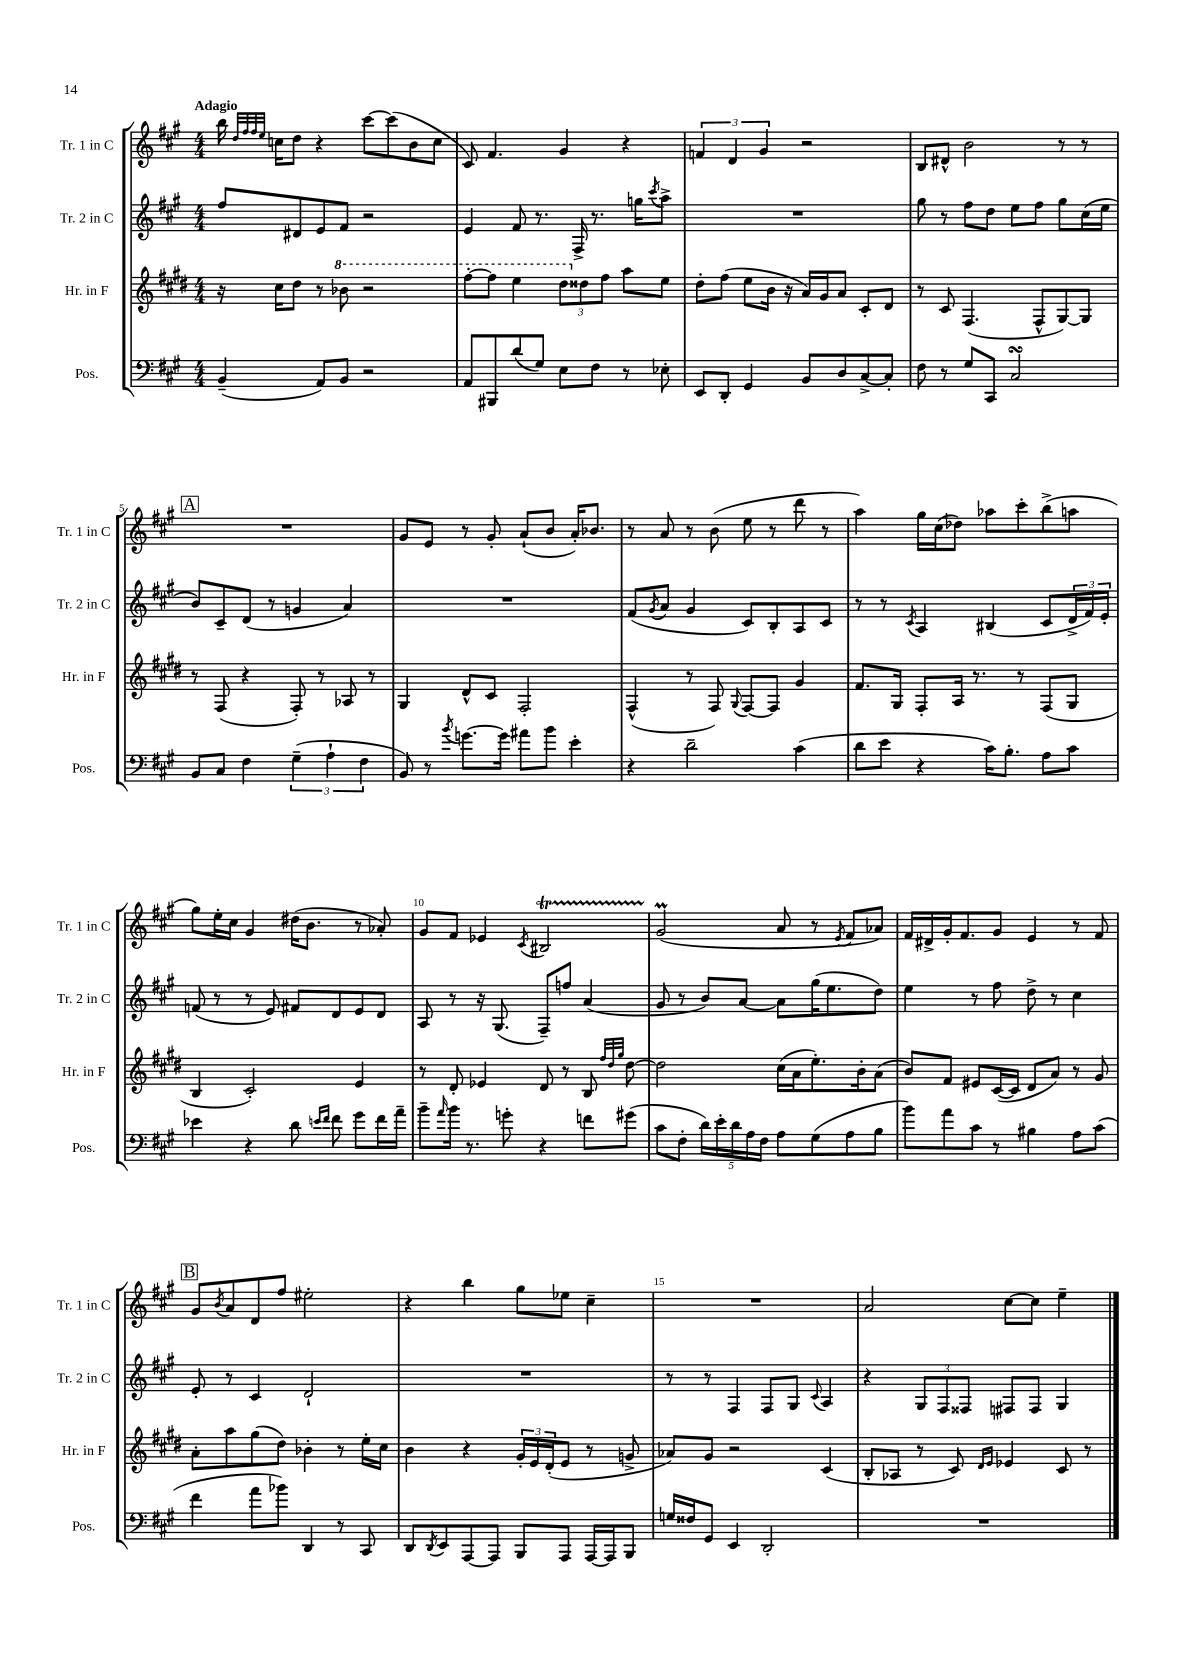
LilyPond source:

<<
\new StaffGroup <<
\new Staff = "s0" \with { instrumentName = "Tr. 1 in C" shortInstrumentName = "Tr. 1 in C" } {
    \clef treble \key a \major \numericTimeSignature \time 4/4 \tempo "Adagio"
    b''16 \grace { d''32 fis''32 fis''32 e''32 } c''16 d''8 r4 cis'''8~ cis'''8( b'8 c''8 |
    cis'8) fis'4. gis'4 r4 |
    \tuplet 3/2 { f'4 d'4 gis'4 } r2 |
    b8 dis'8-^ b'2 r8 r8 |
    \mark \markup { \box "A" } R1 |
    gis'8 e'8 r8 gis'8-. a'8-!( b'8 a'16-.) bes'8. |
    r8 a'8 r8 b'8( e''8 r8 d'''8 r8 |
    a''4) gis''16 cis''16( des''8) aes''8 cis'''8-. b''8->( a''8 |
    gis''8) e''16-. cis''16 gis'4 dis''16( b'8. r8 aes'8-.) |
    gis'8 fis'8 ees'4 \acciaccatura { cis'8 } bis2\startTrillSpan |
    gis'2\prall\stopTrillSpan( a'8 r8 \acciaccatura { e'8 } fis'8 aes'8) |
    fis'16 dis'16-> gis'16-. fis'8. gis'8 e'4 r8 fis'8 |
    \mark \markup { \box "B" } gis'8 \acciaccatura { b'8 } a'8 d'8 fis''8 eis''2-. |
    r4 b''4 gis''8 ees''8 cis''4-- |
    R1 |
    a'2 cis''8~ cis''8 e''4-- \bar "|." |
}
\new Staff = "s1" \with { instrumentName = "Tr. 2 in C" shortInstrumentName = "Tr. 2 in C" } {
    \clef treble \key a \major \numericTimeSignature \time 4/4
    fis''8 dis'8 e'8 fis'8 r2 |
    e'4 fis'8 r8. fis16-> r8. g''16 \acciaccatura { cis'''8 } a''8-> |
    R1 |
    gis''8 r8 fis''8 d''8 e''8 fis''8 gis''8 cis''16( e''16 |
    \mark \markup { \box "A" } b'8) cis'8-- d'8( r8 g'4 a'4) |
    R1 |
    fis'8( \acciaccatura { gis'8 } a'8 gis'4 cis'8) b8-. a8 cis'8 |
    r8 r8 \acciaccatura { cis'8 } a4 bis4( cis'8 \tuplet 3/2 { d'16-> fis'16) e'16-. } |
    f'8( r8 r8 e'8) fis'8 d'8 e'8 d'8 |
    a8 r8 r16 gis8.( fis8--) f''8 a'4( |
    gis'8 r8 b'8) a'8~ a'8 gis''16( e''8. d''8) |
    e''4 r8 fis''8 d''8-> r8 cis''4 |
    \mark \markup { \box "B" } e'8-. r8 cis'4 d'2-! |
    R1 |
    r8 r8 fis4 fis8 gis8 \appoggiatura { cis'8 } a4 |
    r4 \tuplet 3/2 { gis8 fis8 fisis8 } fis8 fis8 gis4 \bar "|." |
}
\new Staff = "s2" \with { instrumentName = "Hr. in F" shortInstrumentName = "Hr. in F" } {
    \clef treble \key e \major \numericTimeSignature \time 4/4
    r16 cis''16 dis''8 r8 \ottava #1 bes''8 r2 |
    fis'''8~-. fis'''8 e'''4 \tuplet 3/2 { dis'''8 \ottava #0 disis''8 fis''8 } a''8 e''8 |
    dis''8-. fis''8( e''8 b'16 r16 a'16) gis'16 a'8 cis'8-. dis'8 |
    r8 cis'8 fis4.( fis8-^ gis8~) gis8 |
    \mark \markup { \box "A" } r8 fis8( r4 fis8-.) r8 aes8 r8 |
    gis4 dis'8-^ cis'8 fis2-. |
    fis4-^( r8 fis8) \appoggiatura { gis8 } fis8~ fis8 gis'4 |
    fis'8. gis16 fis8-. a16 r8. r8 fis8( gis8 |
    b4 cis'2-.) e'4 |
    r8 dis'8-. ees'4 dis'8 r8 b8 \grace { fis''32 dis''32 gis''32 } dis''8~ |
    dis''2 cis''16( a'16 e''8.-.) b'16-. a'8( |
    b'8) fis'8 eis'8 cis'16~( cis'16 dis'8 a'8) r8 gis'8 |
    \mark \markup { \box "B" } a'8-. a''8 gis''8( dis''8) bes'4-. r8 e''16-. cis''16 |
    b'4 r4 \tuplet 3/2 { gis'16-. e'16 dis'16-.( } e'8 r8 g'8-> |
    aes'8) gis'8 r2 cis'4( |
    b8-. aes8 r8 cis'8) \grace { dis'16 e'16 } ees'4 cis'8 r8 \bar "|." |
}
\new Staff = "s3" \with { instrumentName = "Pos." shortInstrumentName = "Pos." } {
    \clef bass \key a \major \numericTimeSignature \time 4/4
    b,4--( a,8) b,8 r2 |
    a,8 bis,,8 d'8( gis8) e8 fis8 r8 ees8-. |
    e,8 d,8-. gis,4 b,8 d8 cis8~-> cis8-. |
    fis8 r8 gis8 cis,8 cis2\turn |
    \mark \markup { \box "A" } b,8 cis8 fis4 \tuplet 3/2 { gis4--( a4-! fis4 } |
    b,8) r8 \acciaccatura { b'8 } g'8.~ g'16 ais'8 b'8 e'4-. |
    r4 d'2-- cis'4( |
    d'8 e'8 r4 cis'16) b8.-. a8 cis'8 |
    ees'4 r4 d'8 \grace { e'16 fis'16 } fis'8 gis'8 fis'16 a'16-- |
    b'8-- \grace { a'16 } b'16 r8. g'8-. r4 f'8 gis'8( |
    cis'8 fis8-. \tuplet 5/4 { d'16) e'16-. d'16 a16 fis16 } a8 gis8( a8 b8 |
    b'8) a'8 cis'8 r8 bis4 a8 cis'8( |
    \mark \markup { \box "B" } fis'4 a'8 bes'8) d,4 r8 cis,8 |
    d,8 \acciaccatura { d,8 } e,8 a,,8~ a,,8 b,,8 a,,8 a,,16~ a,,16 b,,8 |
    g16 fisis16 gis,8 e,4 d,2-. |
    R1 \bar "|." |
}
>>
>>
\layout { \context { \Score \override BarNumber.break-visibility = ##(#f #t #t) barNumberVisibility = #(every-nth-bar-number-visible 5) } }
